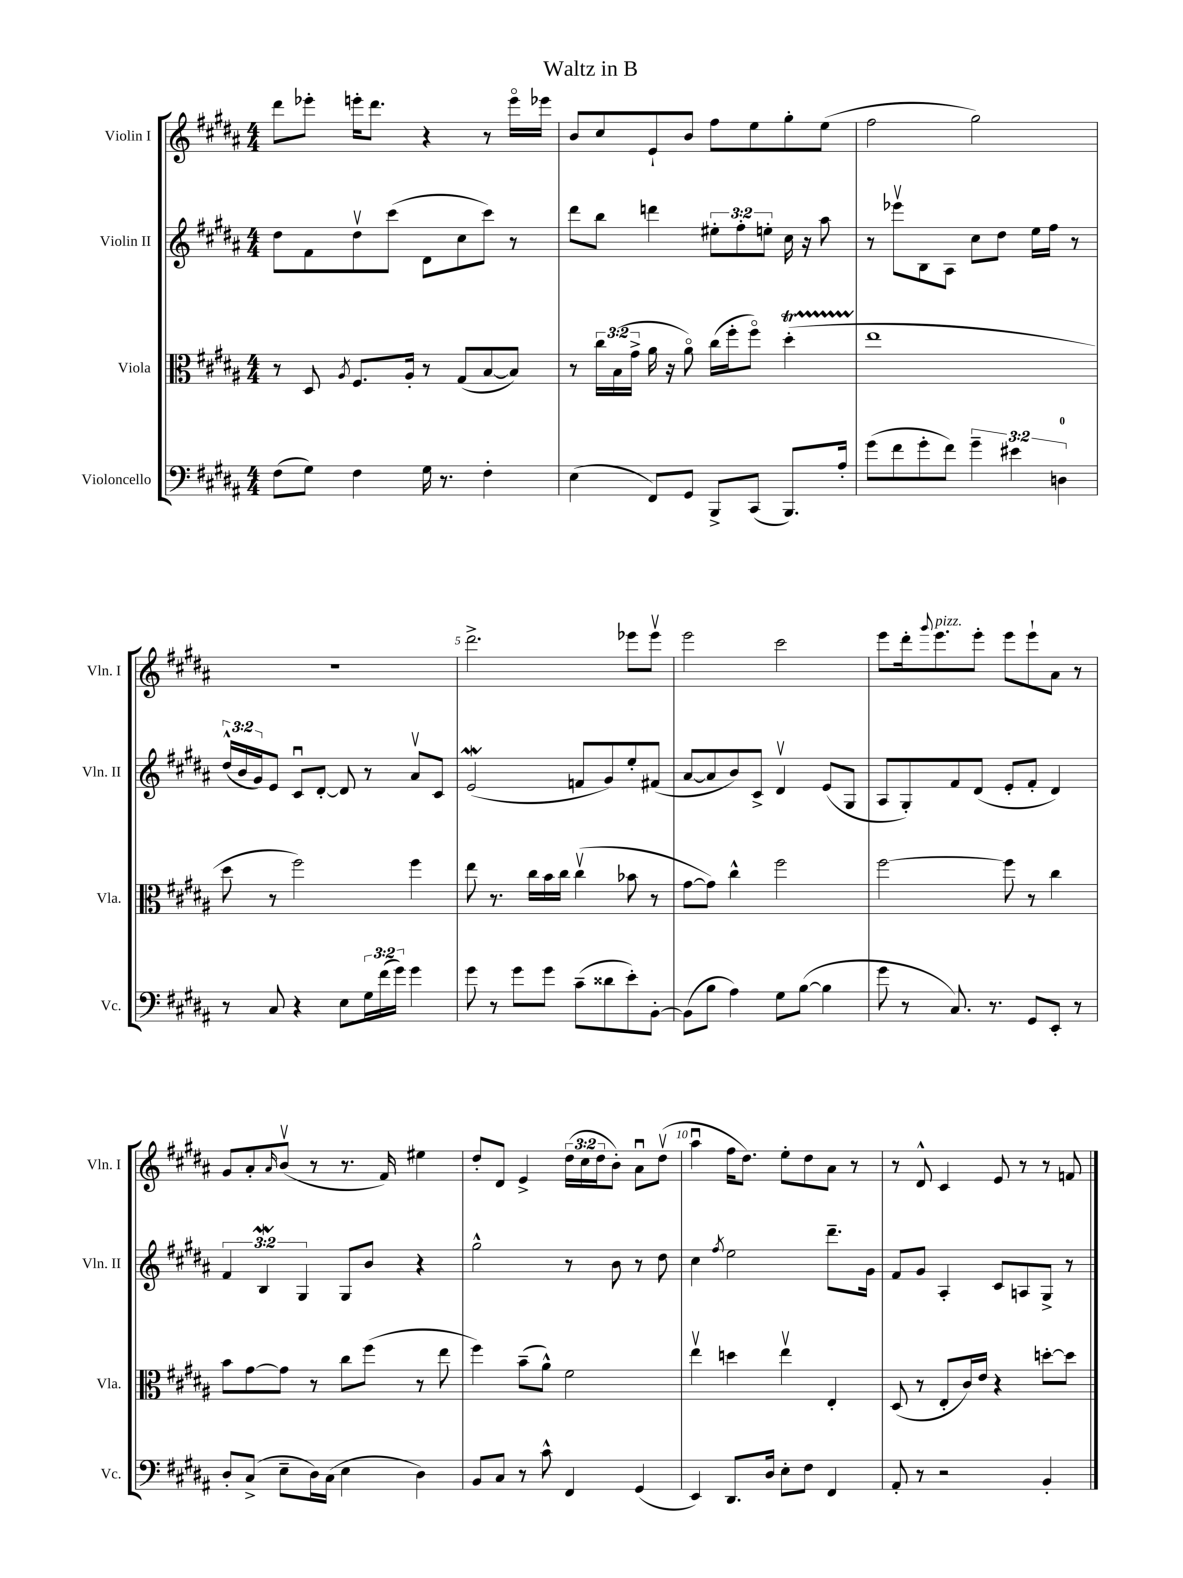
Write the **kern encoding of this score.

**kern	**kern	**kern	**kern
*staff4	*staff3	*staff2	*staff1
*clefF4	*clefC3	*clefG2	*clefG2
*k[f#c#g#d#a#]	*k[f#c#g#d#a#]	*k[f#c#g#d#a#]	*k[f#c#g#d#a#]
*M4/4	*M4/4	*M4/4	*M4/4
(8F#	8r	8dd#	8ddd#
8G#)	8D#	8f#	8eee-'
.	8qA#	.	.
4F#	8.F#	8dd#v	16eee'
.	.	.	8.ddd#
.	.	(8ccc#	.
.	16A#'	.	.
16G#	8r	8d#	4r
8.r	.	.	.
.	(8G#	8cc#	.
4F#'	[8B	8ccc#)	8r
.	8B])	8r	16eeeo
.	.	.	16eee-
=	=	=	=
(4E	8r	8ddd#	8b
.	24cc#	8bb	8cc#
.	(24B	.	.
.	24g#^	.	.
8FF#)	16a#	4ddd	8e`
.	16r	.	.
8GG#	8a#o)	.	8b
8BBB^	(16cc#	12ee#'	8ff#
.	16ff#'	.	.
.	.	12ff#'	.
(8CC#	8ff#o)	.	8ee
.	.	12ee'	.
8.BBB)	(4dd#'	16cc#	8gg#'
.	.	16r	.
.	.	8aa#	(8ee
16A#'	.	.	.
=	=	=	=
(8g#	1ee	8r	2ff#
8f#	.	8eee-v	.
8g#'	.	8B	.
8f#)	.	8A#	.
6g#~	.	8cc#	2gg#)
.	.	8dd#	.
6e#	.	.	.
.	.	16ee	.
.	.	16ff#	.
6D	.	.	.
.	.	8r	.
=	=	=	=
8r	8dd#	(24dd#^^	1r
.	.	24b	.
.	.	24g#)	.
8C#	8r	8e	.
4r	2ff#)	8c#u	.
.	.	[8d#'	.
8E	.	8d#]	.
24G#	.	8r	.
(24f#	.	.	.
24g#)	.	.	.
4g#	4ff#	8a#v	.
.	.	8c#	.
=	=	=	=
8g#	8ee	(2e	2.ddd#^
8r	8.r	.	.
8g#	.	.	.
.	16cc#	.	.
8g#	16b	.	.
.	16cc#	.	.
(8c#~	(4cc#v	8f	.
8d##	.	8g#)	.
8e')	8b-	8ee'	8eee-
[8BB'	8r	(8f#	8eee-v
=	=	=	=
(8BB]	[8g#	[8a#	2eee
8B	8g#])	8a#]	.
4A#)	4cc#^^	8b)	.
.	.	8c#^	.
8G#	2ff#	4d#v	2ccc#
([8B	.	.	.
4B]	.	(8e	.
.	.	8G#	.
=	=	=	=
8g#	[2ff#	8A#	8eee
8r	.	8G#')	16ddd#'
.	.	.	8qqggg#
.	.	.	8.eee
8.C#)	.	8f#	.
.	.	(8d#	8eee'
8.r	.	.	.
.	8ff#]	8e'	8eee
8GG#	8r	8f#'	8eee`
8EE'	4cc#	4d#)	8a#
8r	.	.	8r
=	=	=	=
8D#'	8b	6f#	8g#
(8C#^	[8g#	.	8a#'
.	.	6B	.
.	.	.	16qqa#
8E~	8g#]	.	(8bv
.	.	6G#	.
16D#)	8r	.	8r
(16C#	.	.	.
4E	8cc#	8G#	8.r
.	(8ff#	8b	.
.	.	.	16f#)
4D#)	8r	4r	4ee#
.	8ee	.	.
=	=	=	=
8BB	4ff#)	2gg#^^	8dd#'
8C#	.	.	8d#
8r	(8b~	.	4e^
8c#^^	8a#^^)	.	.
4FF#	2f#	8r	(24dd#
.	.	.	24cc#
.	.	.	24dd#
.	.	8b	8b')
(4GG#	.	8r	8a#u
.	.	8dd#	(8dd#v
=	=	=	=
4EE)	4eev	4cc#	4aa#u
.	.	8qff#	.
8.DD#	4dd	2ee	16ff#
.	.	.	8.dd#)
16D#	.	.	.
8E'	4eev	.	8ee'
8F#	.	.	8dd#
4FF#	4E'	8.ddd#~	8a#
.	.	.	8r
.	.	16g#	.
=	=	=	=
8AA#'	(8D#	8f#	8r
8r	8r	8g#	8d#^^
2r	8E'	4A#'	4c#
.	16c#)	.	.
.	16e	.	.
.	4r	8c#	8e
.	.	8A	8r
4BB'	[8dd'	8G#^	8r
.	8dd]	8r	8f
==	==	==	==
*-	*-	*-	*-
